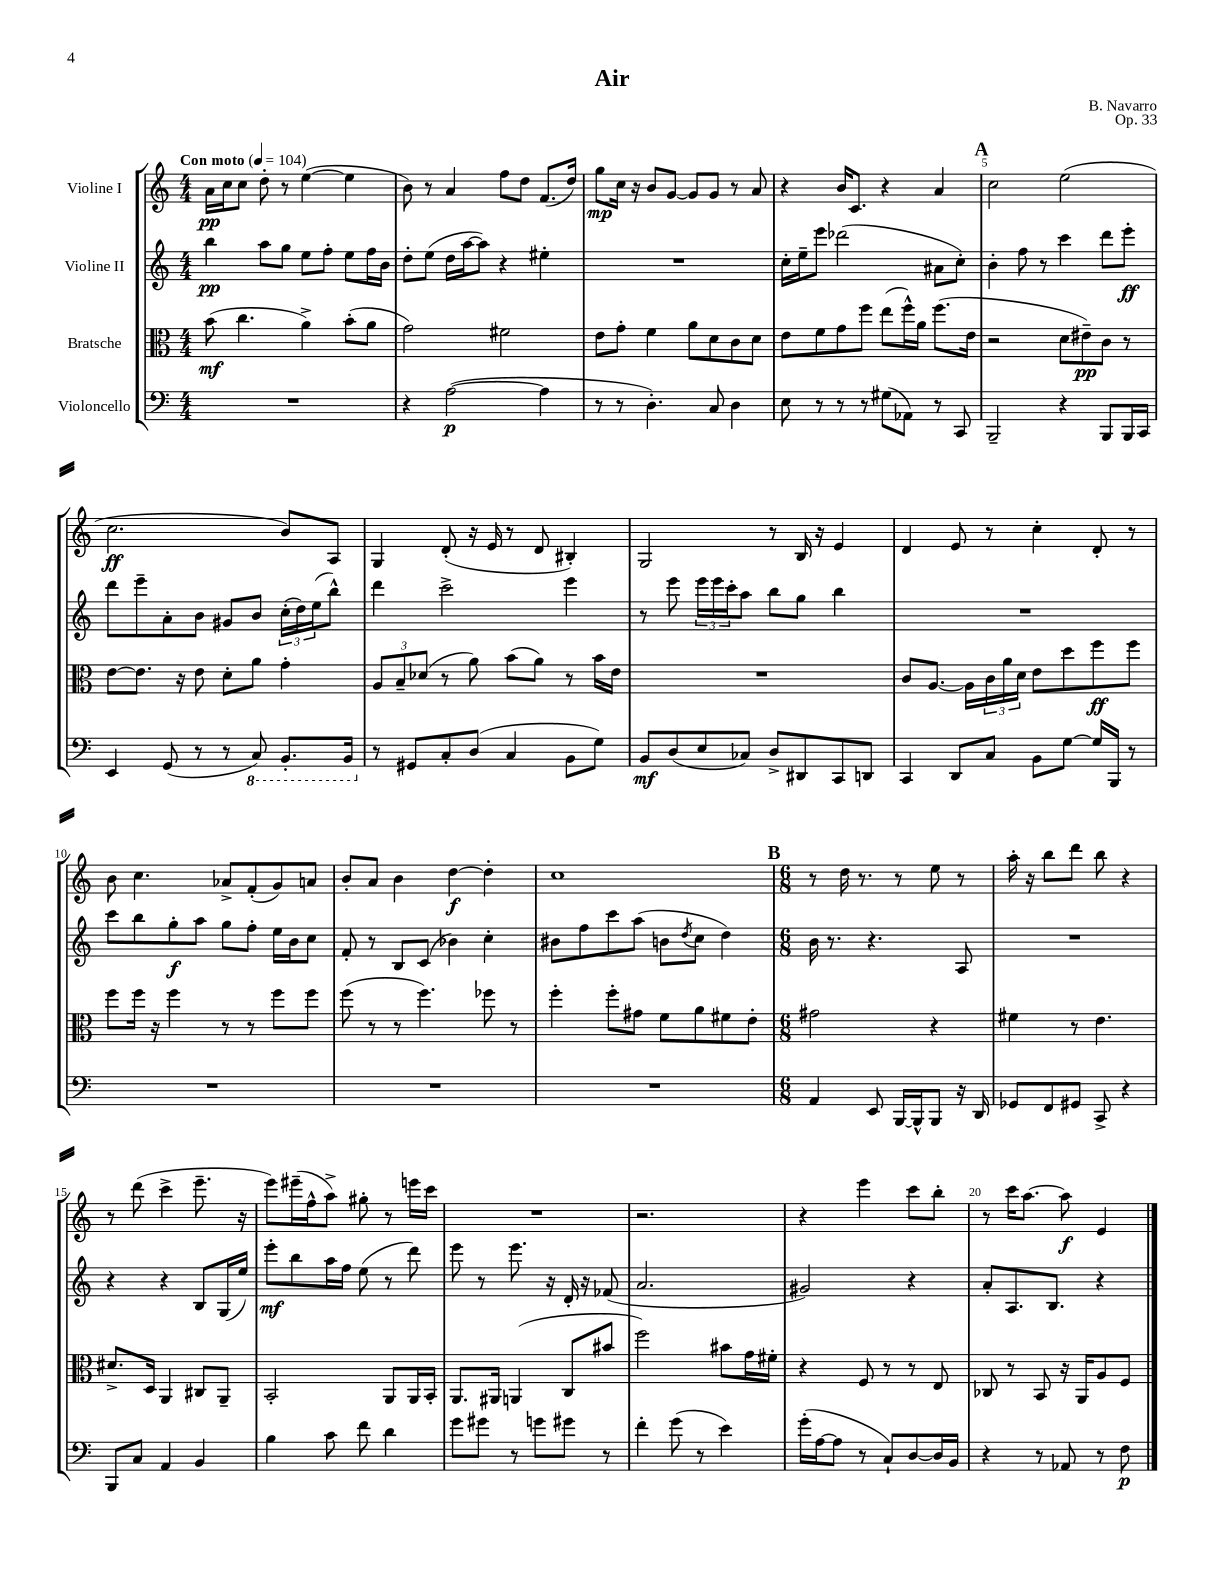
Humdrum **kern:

**kern	**dynam	**kern	**dynam	**kern	**dynam	**kern	**dynam
*part4	*part4	*part3	*part3	*part2	*part2	*part1	*part1
*staff4	*staff4	*staff3	*staff3	*staff2	*staff2	*staff1	*staff1
*I"Violoncello	*	*I"Bratsche	*	*I"Violine II	*	*I"Violine I	*
*clefF4	*	*clefC3	*	*clefG2	*	*clefG2	*
*k[]	*	*k[]	*	*k[]	*	*k[]	*
*M4/4	*	*M4/4	*	*M4/4	*	*M4/4	*
*MM104	*	*MM104	*	*MM104	*	*MM104	*
=1	=1	=1	=1	=1	=1	=1	=1
!	!	!	!	!	!	!LO:TX:a:B:t=Con moto	!
1r	.	(8b\	mf	4bb\	pp	16a\LL	pp
.	.	.	.	.	.	16cc\J	.
.	.	4.cc\	.	.	.	8cc\J	.
.	.	.	.	8aa\L	.	8dd'\	.
.	.	.	.	8gg\J	.	8r	.
.	.	4a^\)	.	8ee\L	.	([4ee\	.
.	.	.	.	8ff'\J	.	.	.
.	.	(8b'\L	.	8ee\L	.	4ee\]	.
.	.	8a\J	.	16ff\L	.	.	.
.	.	.	.	16b\JJ	.	.	.
=2	=2	=2	=2	=2	=2	=2	=2
4r	.	2g\)	.	8dd'\L	.	8b\)	.
.	.	.	.	(8ee\J	.	8r	.
([2A\	p	.	.	16dd\LL	.	4a/	.
.	.	.	.	[16aa\J	.	.	.
.	.	.	.	8aa\J])	.	.	.
.	.	2f#X\	.	4r	.	8ff\L	.
.	.	.	.	.	.	8dd\J	.
4A\]	.	.	.	4ee#X'\	.	(8.f/L	.
.	.	.	.	.	.	16dd/Jk)	.
=3	=3	=3	=3	=3	=3	=3	=3
8r	.	8e\L	.	1r	.	8gg\L	mp
8r	.	8g'\J	.	.	.	16cc\Jk	.
.	.	.	.	.	.	16r	.
4.D'\)	.	4f\	.	.	.	8b/L	.
.	.	.	.	.	.	[8g/J	.
.	.	8a\L	.	.	.	8g/L]	.
8C/	.	8d\	.	.	.	8g/J	.
4D\	.	8c\	.	.	.	8r	.
.	.	8d\J	.	.	.	8a/	.
=4	=4	=4	=4	=4	=4	=4	=4
8E\	.	8e\L	.	16cc'\LL	.	4r	.
.	.	.	.	16ee~\J	.	.	.
8r	.	8f\	.	8eee\J	.	.	.
8r	.	8g\	.	(2ddd-X\	.	16b/KL	.
.	.	.	.	.	.	8.c/J	.
8r	.	8ff\J	.	.	.	.	.
(8G#X\L	.	(8ee\L	.	.	.	4r	.
8AA-X\J)	.	16ff^^\L)	.	.	.	.	.
.	.	16a\JJ	.	.	.	.	.
8r	.	(8.ff\L	.	8a#X\L	.	4a/	.
8CC/	.	.	.	8cc'\J)	.	.	.
.	.	16e\Jk	.	.	.	.	.
!!LO:REH:place=s1:t=A
=5	=5	=5	=5	=5	=5	=5	=5
2BBB~/	.	2r	.	4b'\	.	2cc\	.
.	.	.	.	8ff\	.	.	.
.	.	.	.	8r	.	.	.
4r	.	8d\L	.	4ccc\	.	(2ee\	.
.	.	8e#X~\)	pp	.	.	.	.
8BBB/L	.	8c\J	.	8ddd\L	.	.	.
16BBB/L	.	8r	.	8eee'\J	ff	.	.
16CC/JJ	.	.	.	.	.	.	.
!!LO:LB:g=z
=6	=6	=6	=6	=6	=6	=6	=6
4EE/	.	[8e\L	.	8ddd\L	.	2.cc\	ff
.	.	8.e\J]	.	8eee~\	.	.	.
(8GG/	.	.	.	8a'\	.	.	.
.	.	16r	.	.	.	.	.
8r	.	8e\	.	8b\J	.	.	.
8r	.	8d'\L	.	8g#X/L	.	.	.
*8ba	*	*	*	*	*	*	*
8CC/)	.	8a\J	.	8b/J	.	.	.
8.BBB'/L	.	4g'\	.	(24cc'\LL	.	8b/L)	.
.	.	.	.	24dd\)	.	.	.
.	.	.	.	(24ee\J	.	.	.
.	.	.	.	8bb^^\J)	.	8A/J	.
16BBB/Jk	.	.	.	.	.	.	.
=7	=7	=7	=7	=7	=7	=7	=7
*X8ba	*	*	*	*	*	*	*
8r	.	12A/L	.	4ddd\	.	4G/	.
.	.	12B~/	.	.	.	.	.
8GG#X/L	.	.	.	.	.	.	.
.	.	(12d-X/J	.	.	.	.	.
8C'/	.	8r	.	2ccc^\	.	(8d'/	.
(8D/J	.	8a\)	.	.	.	16r	.
.	.	.	.	.	.	16e/	.
4C/	.	(8b\L	.	.	.	8r	.
.	.	8a\J)	.	.	.	8d/	.
8BB\L	.	8r	.	4eee\	.	4B#X'/)	.
8G\J)	.	16b\LL	.	.	.	.	.
.	.	16e\JJ	.	.	.	.	.
=8	=8	=8	=8	=8	=8	=8	=8
8BB/L	mf	1r	.	8r	.	2G/	.
(8D/	.	.	.	8eee\	.	.	.
8E/	.	.	.	24eee\LL	.	.	.
.	.	.	.	24eee\	.	.	.
.	.	.	.	24ccc'\J	.	.	.
8C-X/J)	.	.	.	8aa\J	.	.	.
8D^/L	.	.	.	8bb\L	.	8r	.
8DD#X/	.	.	.	8gg\J	.	16B/	.
.	.	.	.	.	.	16r	.
8CC/	.	.	.	4bb\	.	4e/	.
8DDn/J	.	.	.	.	.	.	.
=9	=9	=9	=9	=9	=9	=9	=9
4CC/	.	8c/L	.	1r	.	4d/	.
.	.	[8.A/J	.	.	.	.	.
8DD/L	.	.	.	.	.	8e/	.
.	.	16A\LL]	.	.	.	.	.
8C/J	.	24c\	.	.	.	8r	.
.	.	24a\	.	.	.	.	.
.	.	24d\JJ	.	.	.	.	.
8BB\L	.	8e\L	.	.	.	4cc'\	.
[8G\J	.	8dd\	.	.	.	.	.
16G/LL]	.	8ff\	ff	.	.	8d'/	.
16BBB/JJ	.	.	.	.	.	.	.
8r	.	8ff\J	.	.	.	8r	.
!!LO:LB:g=z
=10	=10	=10	=10	=10	=10	=10	=10
1r	.	8ff\L	.	8ccc\L	.	8b\	.
.	.	16ff\Jk	.	8bb\	.	4.cc\	.
.	.	16r	.	.	.	.	.
.	.	4ff\	.	8gg'\	f	.	.
.	.	.	.	8aa\J	.	.	.
.	.	8r	.	8gg\L	.	8a-X^/L	.
.	.	8r	.	8ff'\J	.	(8f'/	.
.	.	8ff\L	.	16ee\LL	.	8g/)	.
.	.	.	.	16b\J	.	.	.
.	.	8ff\J	.	8cc\J	.	8an/J	.
=11	=11	=11	=11	=11	=11	=11	=11
1r	.	(8ff\	.	8f'/	.	8b'/L	.
.	.	8r	.	8r	.	8a/J	.
.	.	8r	.	8B/L	.	4b\	.
.	.	4.ff\)	.	(8c/J	.	.	.
.	.	.	.	4b-X\)	.	[4dd\	f
.	.	8ff-X\	.	4cc'\	.	4dd'\]	.
.	.	8r	.	.	.	.	.
=12	=12	=12	=12	=12	=12	=12	=12
1r	.	4ff'\	.	8b#X\L	.	1cc	.
.	.	.	.	8ff\	.	.	.
.	.	8ff'\L	.	8ccc\	.	.	.
.	.	8g#X\J	.	(8aa\J	.	.	.
.	.	8f\L	.	8bn\L	.	.	.
.	.	.	.	8qdd/	.	.	.
.	.	8a\	.	8cc\J	.	.	.
.	.	8f#X\	.	4dd\)	.	.	.
.	.	8e'\J	.	.	.	.	.
!!LO:REH:place=s1:t=B
=13	=13	=13	=13	=13	=13	=13	=13
*M6/8	*	*M6/8	*	*M6/8	*	*M6/8	*
4AA/	.	2g#X\	.	16b\	.	8r	.
.	.	.	.	8.r	.	.	.
.	.	.	.	.	.	16dd\	.
.	.	.	.	.	.	8.r	.
8EE/	.	.	.	4.r	.	.	.
[16BBB/LL	.	.	.	.	.	8r	.
16BBB^^/J]	.	.	.	.	.	.	.
8BBB/J	.	4r	.	.	.	8ee\	.
16r	.	.	.	8A/	.	8r	.
16DD/	.	.	.	.	.	.	.
=14	=14	=14	=14	=14	=14	=14	=14
8GG-X/L	.	4f#X\	.	2.r	.	16aa'\	.
.	.	.	.	.	.	16r	.
8FF/	.	.	.	.	.	8bb\L	.
8GG#X/J	.	8r	.	.	.	8ddd\J	.
8CC^/	.	4.e\	.	.	.	8bb\	.
4r	.	.	.	.	.	4r	.
!!LO:LB:g=z
=15	=15	=15	=15	=15	=15	=15	=15
8BBB/L	.	8.d#X^/L	.	4r	.	8r	.
8C/J	.	.	.	.	.	(8ddd\	.
.	.	16D/Jk	.	.	.	.	.
4AA/	.	4AA/	.	4r	.	4ccc^\	.
4BB/	.	8C#X/L	.	8B/L	.	8.eee~\	.
.	.	8AA~/J	.	(16G/L	.	.	.
.	.	.	.	16ee/JJ)	.	16r	.
=16	=16	=16	=16	=16	=16	=16	=16
4B\	.	2BB'/	.	8eee'\L	mf	8eee\L)	.
.	.	.	.	8bb\	.	(16eee#X~\L	.
.	.	.	.	.	.	16ff^^\J	.
8c\	.	.	.	16aa\L	.	8aa^\J)	.
.	.	.	.	16ff\JJ	.	.	.
8f\	.	.	.	(8ee\	.	8gg#X'\	.
4d\	.	8AA/L	.	8r	.	8r	.
.	.	16AA/L	.	8ddd\)	.	16eeen\LL	.
.	.	16BB'/JJ	.	.	.	16ccc\JJ	.
=17	=17	=17	=17	=17	=17	=17	=17
8g\L	.	8.AA/L	.	8eee\	.	2.r	.
8g#X\J	.	.	.	8r	.	.	.
.	.	16AA#X/Jk	.	.	.	.	.
8r	.	(4AAn/	.	8.eee\	.	.	.
8gn\L	.	.	.	.	.	.	.
.	.	.	.	16r	.	.	.
8g#X\J	.	8C/L	.	16d'/	.	.	.
.	.	.	.	16r	.	.	.
8r	.	8b#X/J	.	(8f-X/	.	.	.
=18	=18	=18	=18	=18	=18	=18	=18
4f'\	.	2ff\)	.	2.a/	.	2.r	.
(8g\	.	.	.	.	.	.	.
8r	.	.	.	.	.	.	.
4e\)	.	8b#X\L	.	.	.	.	.
.	.	16g\L	.	.	.	.	.
.	.	16f#X'\JJ	.	.	.	.	.
=19	=19	=19	=19	=19	=19	=19	=19
(16g'\LL	.	4r	.	2g#X/)	.	4r	.
[16A\J	.	.	.	.	.	.	.
8A\J]	.	.	.	.	.	.	.
8r	.	8F/	.	.	.	4eee\	.
8C`/L)	.	8r	.	.	.	.	.
[8D/	.	8r	.	4r	.	8ccc\L	.
16D/L]	.	8E/	.	.	.	8bb'\J	.
16BB/JJ	.	.	.	.	.	.	.
=20	=20	=20	=20	=20	=20	=20	=20
4r	.	8C-X/	.	8a'/L	.	8r	.
.	.	8r	.	8.A/	.	16ccc\KL	.
.	.	.	.	.	.	[8.aa\J	.
8r	.	8BB/	.	.	.	.	.
.	.	.	.	8.B/J	.	.	.
8AA-X/	.	16r	.	.	.	8aa\]	f
.	.	16AA/KL	.	.	.	.	.
8r	.	8A/	.	4r	.	4e/	.
8F\	p	8F/J	.	.	.	.	.
==	==	==	==	==	==	==	==
*-	*-	*-	*-	*-	*-	*-	*-
